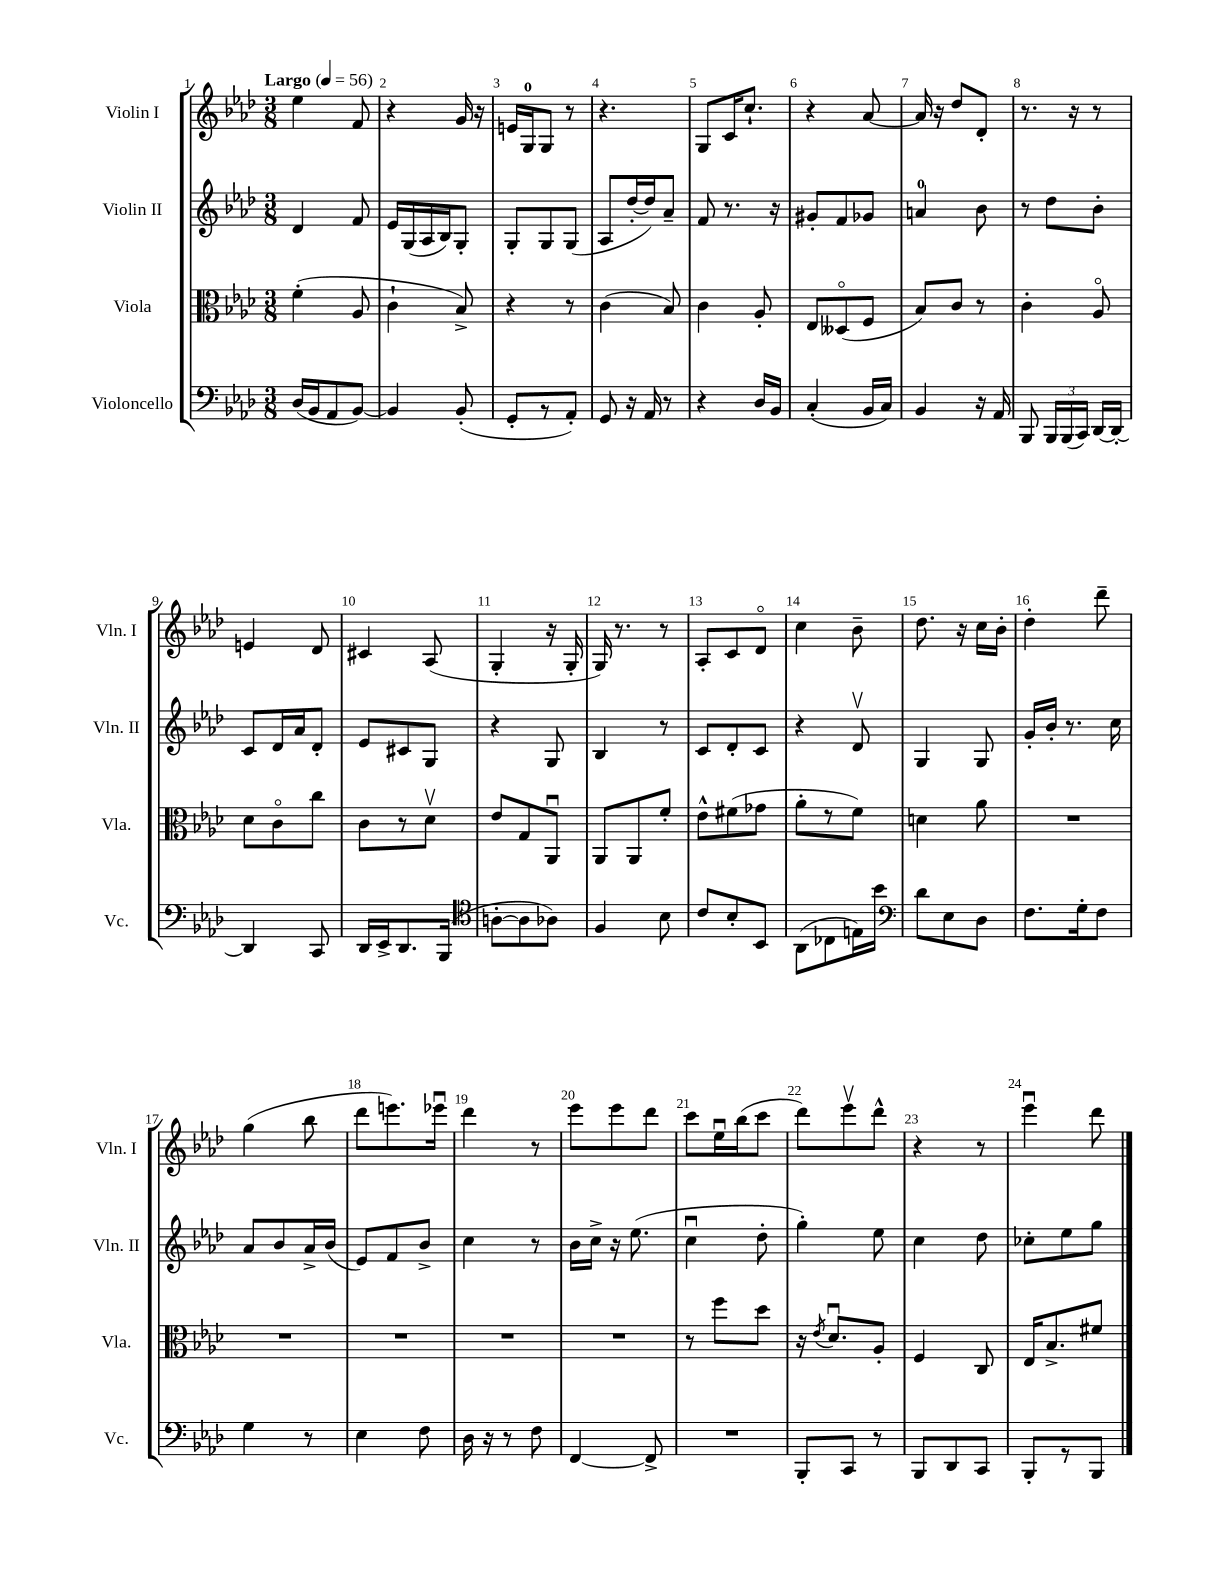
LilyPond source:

<<
\new StaffGroup <<
\new Staff = "s0" \with { instrumentName = "Violin I" shortInstrumentName = "Vln. I" } {
    \clef treble \key aes \major \numericTimeSignature \time 3/8 \tempo "Largo" 4 = 56
    \autoBeamOff ees''4 f'8 |
    r4 g'16 r16 |
    e'16[ g16-0 g8] r8 |
    r4. |
    g8[ c'16 c''8.]-! |
    r4 aes'8~ |
    aes'16 r16 des''8[ des'8]-. |
    r8. r16 r8 |
    e'4 des'8 |
    cis'4 aes8( |
    g4-. r16 g16-. |
    g16) r8. r8 |
    aes8[-. c'8 des'8]\flageolet |
    c''4 bes'8-- |
    des''8. r16 c''16[ bes'16]-. |
    des''4-. des'''8-- |
    g''4( bes''8 |
    des'''8[ e'''8.) ees'''16]\downbow |
    des'''4 r8 |
    ees'''8[ ees'''8 des'''8] |
    c'''8[ ees''16\downbow bes''16( c'''8] |
    des'''8[) ees'''8\upbow des'''8]-^ |
    r4 r8 |
    ees'''4\downbow des'''8 \bar "|." |
}
\new Staff = "s1" \with { instrumentName = "Violin II" shortInstrumentName = "Vln. II" } {
    \clef treble \key aes \major \numericTimeSignature \time 3/8
    \autoBeamOff des'4 f'8 |
    ees'16[ g16( aes16 bes16) g8]-. |
    g8[-. g8 g8]( |
    aes8[ des''16~-. des''16) aes'8]-- |
    f'8 r8. r16 |
    gis'8[-. f'8 ges'8] |
    a'4-0 bes'8 |
    r8 des''8[ bes'8]-. |
    c'8[ des'16 aes'16 des'8]-. |
    ees'8[ cis'8 g8] |
    r4 g8 |
    bes4 r8 |
    c'8[ des'8-. c'8] |
    r4 des'8\upbow |
    g4 g8 |
    g'16[-. bes'16]-. r8. c''16 |
    aes'8[ bes'8 aes'16-> bes'16]( |
    ees'8[) f'8 bes'8]-> |
    c''4 r8 |
    bes'16[ c''16]-> r16 ees''8.( |
    c''4\downbow des''8-. |
    g''4-.) ees''8 |
    c''4 des''8 |
    ces''8[-. ees''8 g''8] \bar "|." |
}
\new Staff = "s2" \with { instrumentName = "Viola" shortInstrumentName = "Vla." } {
    \clef alto \key aes \major \numericTimeSignature \time 3/8
    \autoBeamOff f'4-.( aes8 |
    c'4-! bes8->) |
    r4 r8 |
    c'4( bes8) |
    c'4 aes8-. |
    ees8[ deses8\flageolet( f8] |
    bes8[) c'8] r8 |
    c'4-. aes8\flageolet |
    des'8[ c'8\flageolet c''8] |
    c'8[ r8 des'8]\upbow |
    ees'8[ g8 aes,8]\downbow |
    aes,8[ aes,8 f'8]-. |
    ees'8[-^ fis'8( ges'8] |
    aes'8[-. r8 f'8]) |
    d'4 aes'8 |
    R4. |
    R4. |
    R4. |
    R4. |
    R4. |
    r8 f''8[ des''8] |
    r16 \acciaccatura { ees'8 } des'8.[\downbow aes8]-. |
    f4 c8 |
    ees16[ bes8.-> fis'8] \bar "|." |
}
\new Staff = "s3" \with { instrumentName = "Violoncello" shortInstrumentName = "Vc." } {
    \clef bass \key aes \major \numericTimeSignature \time 3/8
    \autoBeamOff des16[( bes,16 aes,8 bes,8]~) |
    bes,4 bes,8-.( |
    g,8[-. r8 aes,8]-.) |
    g,8 r16 aes,16 r8 |
    r4 des16[ bes,16] |
    c4-.( bes,16[ c16]) |
    bes,4 r16 aes,16 |
    bes,,8 \tuplet 3/2 { bes,,16[ bes,,16( c,16]) } des,16[~ des,16]~-. |
    des,4 c,8 |
    des,16[ ees,16-> des,8. bes,,16]( |
    \clef tenor a8[~-. a8 aes8]) |
    f4 bes8 |
    c'8[ bes8-. bes,8] |
    aes,8[( ces8 e16) bes'16] |
    \clef bass des'8[ ees8 des8] |
    f8.[ g16-. f8] |
    g4 r8 |
    ees4 f8 |
    des16 r16 r8 f8 |
    f,4~ f,8-> |
    R4. |
    bes,,8[-. c,8] r8 |
    bes,,8[ des,8 c,8] |
    bes,,8[-. r8 bes,,8] \bar "|." |
}
>>
>>
\layout { \context { \Score \override BarNumber.break-visibility = ##(#f #t #t) barNumberVisibility = #all-bar-numbers-visible } }
